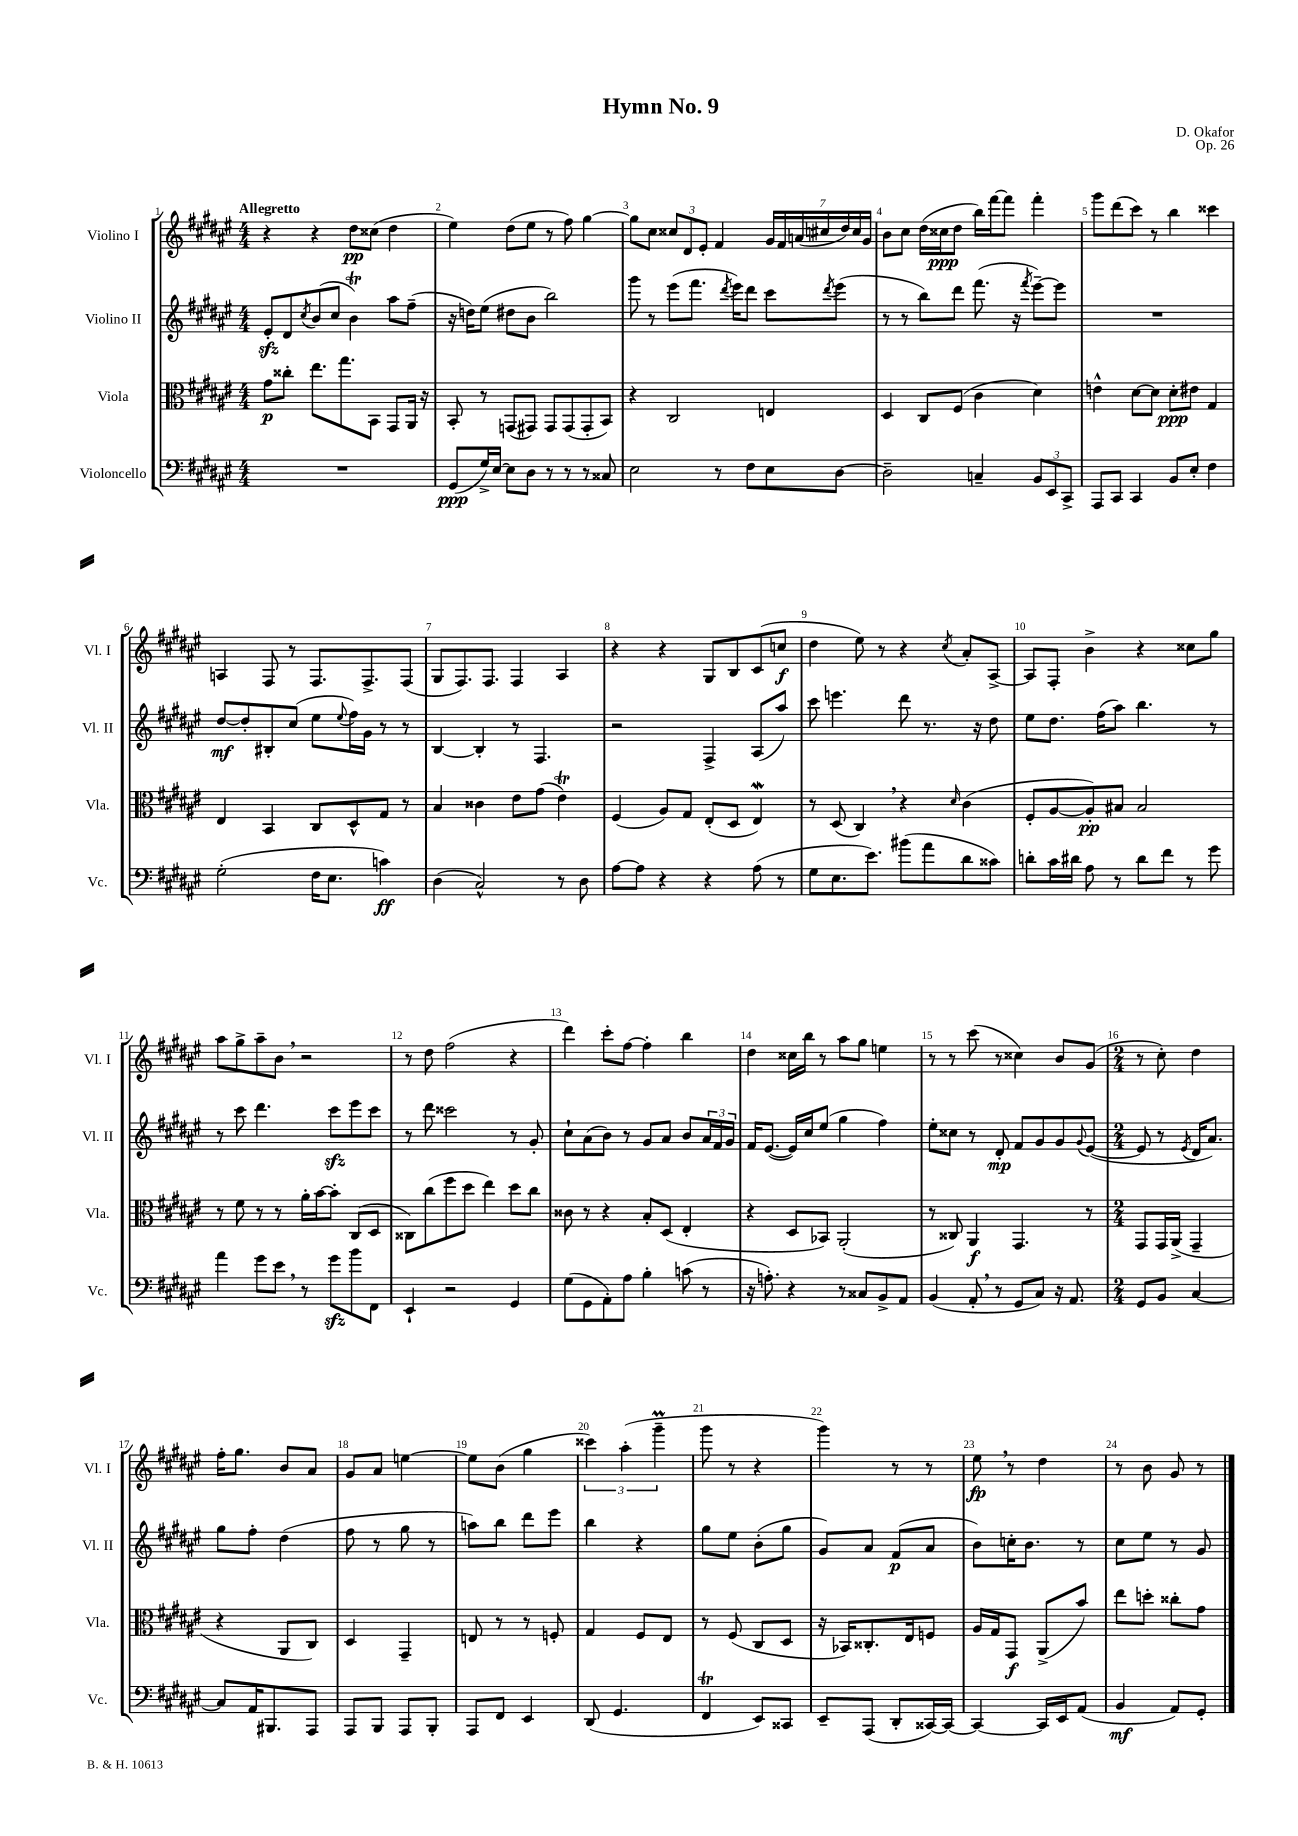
\header { title = "Hymn No. 9" composer = "D. Okafor" opus = "Op. 26" }
<<
\new StaffGroup <<
\new Staff = "s0" \with { instrumentName = "Violino I" shortInstrumentName = "Vl. I" } {
    \clef treble \key fis \major \numericTimeSignature \time 4/4 \tempo "Allegretto"
    r4 r4 dis''8\pp cisis''8( dis''4 |
    eis''4) dis''8( eis''8 r8 fis''8) gis''4~ |
    gis''8 cis''8 \tuplet 3/2 { cisis''8 dis'8 eis'8-. } fis'4 \tuplet 7/4 { gis'16 fis'16 a'16( cis''16 dis''16) cis''16 gis'16 } |
    b'8 cis''8 dis''16( cisis''16\ppp dis''8 b''16) fis'''16~ fis'''8 fis'''4-. |
    gis'''8 dis'''8( cis'''8) r8 b''4 cisis'''4 |
    a4 fis8 r8 fis8. fis8.-> fis8( |
    gis8 fis8.) fis8. fis4 ais4 |
    r4 r4 gis8 b8 cis'8( c''8\f |
    dis''4 eis''8) r8 r4 \acciaccatura { cis''8 } ais'8-. ais8~-> |
    ais8 fis8-. b'4-> r4 cisis''8 gis''8 |
    ais''8 gis''8-> ais''8-- b'8 \breathe r2 |
    r8 dis''8 fis''2( r4 |
    dis'''4) cis'''8-. fis''8~ fis''4-. b''4 |
    dis''4 cisis''16 b''16 r8 ais''8 gis''8 e''4 |
    r8 r8 cis'''8( r8 cisis''4) b'8 gis'8( |
    \numericTimeSignature \time 2/4 r8 cis''8-.) dis''4 |
    fis''16-. gis''8. b'8 ais'8 |
    gis'8 ais'8 e''4~ |
    e''8 b'8( gis''4 |
    \tuplet 3/2 { cisis'''4) ais''4-.( gis'''4--\prall } |
    gis'''8 r8 r4 |
    gis'''4) r8 r8 |
    eis''8\fp \breathe r8 dis''4 |
    r8 b'8 gis'8 r8 \bar "|." |
}
\new Staff = "s1" \with { instrumentName = "Violino II" shortInstrumentName = "Vl. II" } {
    \clef treble \key fis \major \numericTimeSignature \time 4/4
    eis'8-.\sfz dis'8 \acciaccatura { cis''8 } b'8( cis''8 b'4\trill) ais''8 fis''8--( |
    r16 d''16) eis''8( dis''8 b'8 b''2) |
    gis'''8 r8 eis'''8( fis'''8. \acciaccatura { dis'''8 } eis'''16) dis'''8 cis'''8 \acciaccatura { dis'''8 } eis'''8( |
    r8 r8 b''8) dis'''8 fis'''8.( r16 \acciaccatura { fis'''8 } eis'''8~--) eis'''8 |
    R1 |
    dis''8~\mf dis''8-. bis8-. cis''8( eis''8 \appoggiatura { eis''8 } fis''16) gis'16 r8 r8 |
    b4~ b4-. r8 fis4. |
    r2 fis4-> ais8( ais''8) |
    cis'''8 e'''4. dis'''8 r8. r16 dis''8 |
    eis''8 dis''8. fis''16( ais''8) b''4. r8 |
    r8 cis'''8 dis'''4. cis'''8\sfz eis'''8 cis'''8 |
    r8 dis'''8 cisis'''2 r8 gis'8-. |
    cis''8-! ais'8( b'8) r8 gis'8 ais'8 b'8 \tuplet 3/2 { ais'16 fis'16 gis'16 } |
    fis'16 eis'8.~( eis'16) cis''16 eis''8( gis''4 fis''4) |
    eis''8-. cisis''8 r8 dis'8-.\mp fis'8 gis'8 gis'8 \appoggiatura { gis'8 } eis'8~( |
    \numericTimeSignature \time 2/4 eis'8 r8 \acciaccatura { eis'8 } dis'16 ais'8.) |
    gis''8 fis''8-. dis''4( |
    fis''8 r8 gis''8 r8 |
    a''8) b''8 dis'''8 eis'''8 |
    b''4 r4 |
    gis''8 eis''8 b'8-.( gis''8 |
    gis'8) ais'8 fis'8\p( ais'8 |
    b'8) c''16-. b'8. r8 |
    cis''8 eis''8 r8 gis'8 \bar "|." |
}
\new Staff = "s2" \with { instrumentName = "Viola" shortInstrumentName = "Vla." } {
    \clef alto \key fis \major \numericTimeSignature \time 4/4
    gis'8\p cisis''8-. eis''8. gis''8. b,8 gis,8 ais,16 r16 |
    b,8-. r8 g,8( gis,8) gis,8 gis,8( gis,8-. b,8) |
    r4 cis2 e4 |
    dis4 cis8 fis8( cis'4 dis'4) |
    e'4-^ dis'8~ dis'8 dis'8-.\ppp eis'8 gis4 |
    eis4 b,4 cis8 dis8-^ gis8 r8 |
    b4 cisis'4 eis'8 gis'8( eis'4\trill) |
    fis4( ais8) gis8 eis8-.( dis8 eis4\mordent) |
    r8 dis8( cis4) \breathe r4 \grace { dis'16 } cis'4( |
    fis8-. ais8~ ais8-.\pp) bis8 bis2 |
    r8 fis'8 r8 r8 ais'16-. b'16~ b'8-. cis8( dis8 |
    cisis8) cis''8( fis''8 dis''8 eis''4) dis''8 cis''8 |
    cisis'8 r8 r4 b8-. dis8( eis4-. |
    r4 dis8 bes,8) ais,2-.( |
    r8 cisis8) ais,4\f gis,4. r8 |
    \numericTimeSignature \time 2/4 gis,8 gis,16 ais,16->( gis,4-- |
    r4 ais,8 cis8) |
    dis4 gis,4-- |
    e8 r8 r8 f8-. |
    gis4 fis8 eis8 |
    r8 fis8( cis8 dis8 |
    r16 bes,16) cisis8.-. eis16 f8 |
    ais16 gis16 gis,8\f ais,8->( b'8) |
    eis''8 d''8-. cisis''8-. gis'8 \bar "|." |
}
\new Staff = "s3" \with { instrumentName = "Violoncello" shortInstrumentName = "Vc." } {
    \clef bass \key fis \major \numericTimeSignature \time 4/4
    R1 |
    gis,8\ppp( gis16->) eis16~ eis8 dis8 r8 r8 r8 cisis8 |
    eis2 r8 fis8 eis8 dis8~ |
    dis2-- c4-- \tuplet 3/2 { b,8 eis,8 cis,8-> } |
    ais,,8 cis,8 cis,4 b,8 eis8-. fis4 |
    gis2-.( fis16 eis8. c'4\ff) |
    dis4( cis2-^) r8 dis8 |
    ais8~ ais8 r4 r4 ais8( r8 |
    gis8 eis8. eis'8.) bis'8( ais'8 dis'8 cisis'8) |
    d'8-. cis'16 dis'16 ais8 r8 dis'8 fis'8 r8 gis'8 |
    ais'4 gis'8 eis'8 \breathe r8 gis'8\sfz b'8 fis,8 |
    eis,4-! r2 gis,4 |
    gis8( gis,8 ais,8-.) ais8 b4-. c'8( r8 |
    r16 a8.-.) r4 r8 cisis8 b,8-> ais,8 |
    b,4( ais,8-. \breathe r8 gis,8 cis8) r16 ais,8. |
    \numericTimeSignature \time 2/4 gis,8 b,8 cis4~ |
    cis8 ais,16 bis,,8. ais,,8 |
    ais,,8 b,,8 ais,,8 b,,8-. |
    ais,,8 fis,8 eis,4 |
    dis,8( gis,4. |
    fis,4\trill eis,8) cisis,8 |
    eis,8-- ais,,8( dis,8-. cisis,16~) cisis,16~ |
    cisis,4~ cisis,16 eis,16 ais,8( |
    b,4\mf ais,8) gis,8-. \bar "|." |
}
>>
>>
\layout { \context { \Score \override BarNumber.break-visibility = ##(#f #t #t) barNumberVisibility = #all-bar-numbers-visible } }
